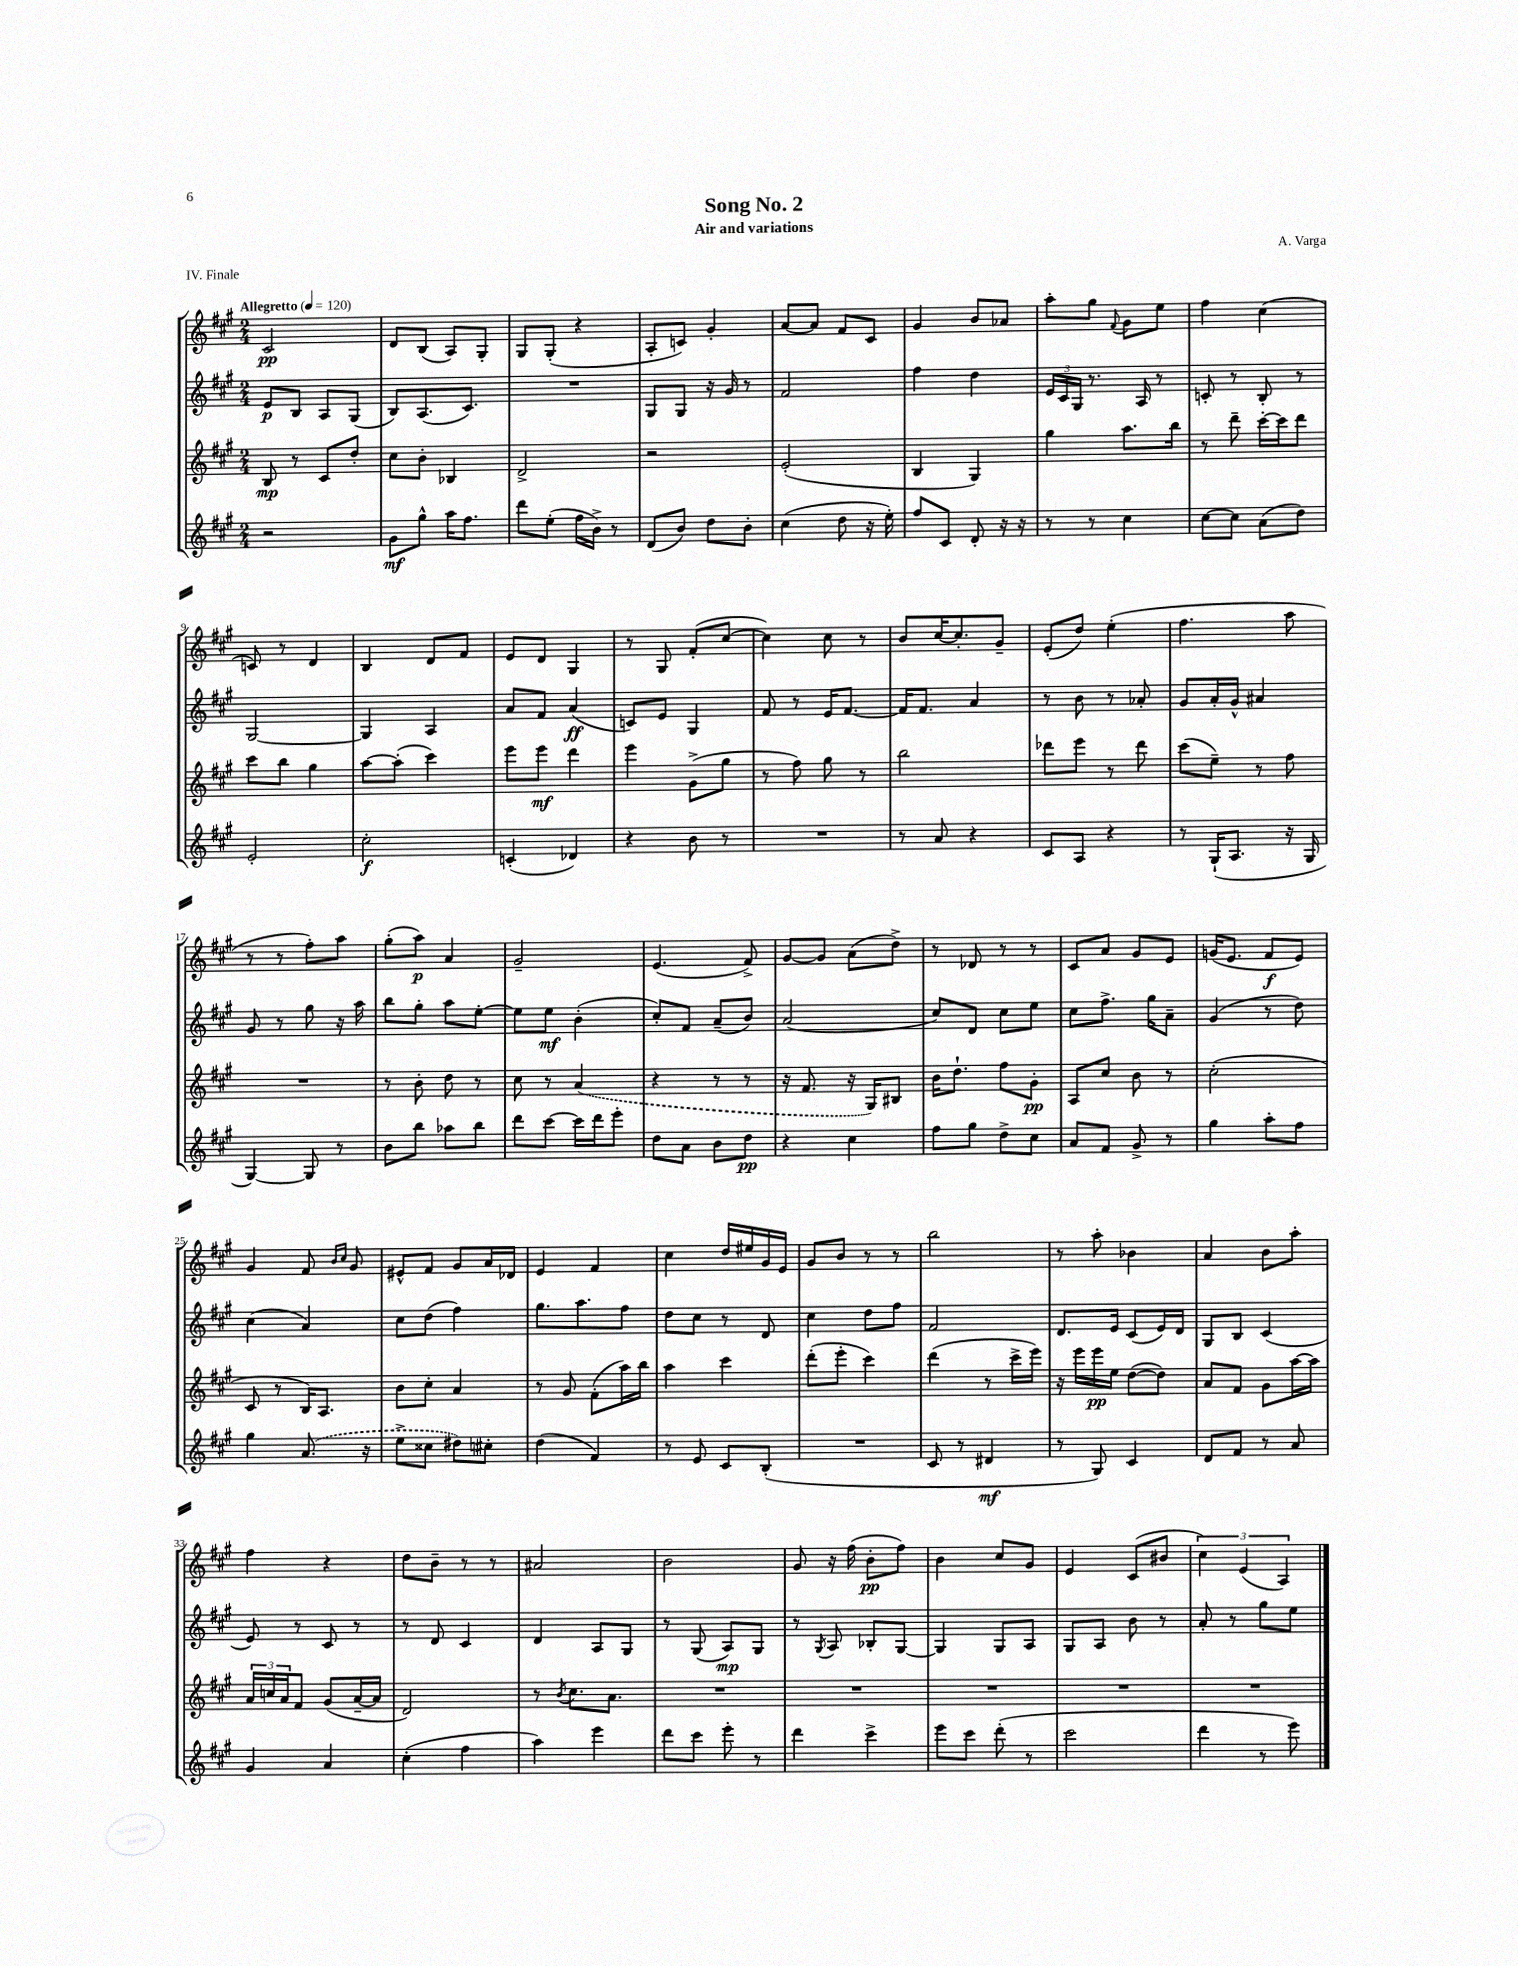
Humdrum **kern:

**kern	**dynam	**kern	**dynam	**kern	**dynam	**kern	**dynam
*part4	*part4	*part3	*part3	*part2	*part2	*part1	*part1
*staff4	*staff4	*staff3	*staff3	*staff2	*staff2	*staff1	*staff1
*clefG2	*	*clefG2	*	*clefG2	*	*clefG2	*
*k[f#c#g#]	*	*k[f#c#g#]	*	*k[f#c#g#]	*	*k[f#c#g#]	*
*M2/4	*	*M2/4	*	*M2/4	*	*M2/4	*
*MM120	*	*MM120	*	*MM120	*	*MM120	*
=1	=1	=1	=1	=1	=1	=1	=1
!	!	!	!	!	!	!LO:TX:a:B:t=Allegretto	!
2r	.	8B/	mp	8e/L	p	2c#/	pp
.	.	8r	.	8B/J	.	.	.
.	.	8c#/L	.	8A/L	.	.	.
.	.	8dd'/J	.	(8G#/J	.	.	.
=2	=2	=2	=2	=2	=2	=2	=2
8g#\L	mf	8cc#\L	.	8B/L)	.	8d/L	.
8gg#^^\J	.	8b'\J	.	(8.A/	.	(8B/J	.
16aa\KL	.	4B-X/	.	.	.	8A/L)	.
8.ff#\J	.	.	.	8.c#/J)	.	.	.
.	.	.	.	.	.	8G#'/J	.
=3	=3	=3	=3	=3	=3	=3	=3
8ddd\L	.	2d^/	.	2r	.	8G#/L	.
(8ee'\J	.	.	.	.	.	(8G#'/J	.
16ff#\LL	.	.	.	.	.	4r	.
16b^\JJ)	.	.	.	.	.	.	.
8r	.	.	.	.	.	.	.
=4	=4	=4	=4	=4	=4	=4	=4
(8d/L	.	2r	.	8G#/L	.	8A'/L	.
8b/J)	.	.	.	8G#/J	.	8cn/J)	.
8dd\L	.	.	.	16r	.	4g#'/	.
.	.	.	.	16g#/	.	.	.
8b'\J	.	.	.	8r	.	.	.
=5	=5	=5	=5	=5	=5	=5	=5
(4cc#\	.	(2e'/	.	2f#/	.	[8a/L	.
.	.	.	.	.	.	8a/J]	.
8dd\	.	.	.	.	.	8f#/L	.
16r	.	.	.	.	.	8c#/J	.
16ee'\)	.	.	.	.	.	.	.
=6	=6	=6	=6	=6	=6	=6	=6
8ff#/L	.	4B/	.	4ff#\	.	4g#/	.
8c#/J	.	.	.	.	.	.	.
8d'/	.	4G#/)	.	4dd\	.	8b/L	.
16r	.	.	.	.	.	8a-X/J	.
16r	.	.	.	.	.	.	.
=7	=7	=7	=7	=7	=7	=7	=7
8r	.	4gg#\	.	24e/LL	.	8aa'\L	.
.	.	.	.	24c#/	.	.	.
.	.	.	.	24G#/JJ	.	.	.
8r	.	.	.	8.r	.	8gg#\J	.
.	.	.	.	.	.	8qqf#/	.
4cc#\	.	8.aa\L	.	.	.	8g#\L	.
.	.	.	.	16A/	.	.	.
.	.	.	.	8r	.	8ee\J	.
.	.	16bb\Jk	.	.	.	.	.
=8	=8	=8	=8	=8	=8	=8	=8
[8cc#\L	.	8r	.	8cn'/	.	4ff#\	.
8cc#\J]	.	8ddd~\	.	8r	.	.	.
(8a\L	.	[16ccc#'\LL	.	8B'/	.	(4cc#\	.
.	.	16ccc#\J]	.	.	.	.	.
8dd\J)	.	8ddd\J	.	8r	.	.	.
!!LO:LB:g=z
=9	=9	=9	=9	=9	=9	=9	=9
2e'/	.	8ccc#\L	.	[2G#/	.	8cn/)	.
.	.	8bb\J	.	.	.	8r	.
.	.	4gg#\	.	.	.	4d/	.
=10	=10	=10	=10	=10	=10	=10	=10
2cc#'\	f	[8aa\L	.	4G#/]	.	4B/	.
.	.	(8aa'\J]	.	.	.	.	.
.	.	4ccc#\)	.	4A/	.	8d/L	.
.	.	.	.	.	.	8f#/J	.
=11	=11	=11	=11	=11	=11	=11	=11
(4cn'/	.	8eee\L	.	8a/L	.	8e/L	.
.	.	8eee\J	mf	8f#/J	.	8d/J	.
4d-X/)	.	4ddd\	.	(4a/	ff	4G#/	.
=12	=12	=12	=12	=12	=12	=12	=12
4r	.	4eee\	.	8cn/L)	.	8r	.
.	.	.	.	8e/J	.	8G#/	.
8b\	.	(8g#^\L	.	4G#/	.	(8f#'/L	.
8r	.	8gg#\J	.	.	.	[8cc#/J	.
=13	=13	=13	=13	=13	=13	=13	=13
2r	.	8r	.	8f#/	.	4cc#\])	.
.	.	8ff#\)	.	8r	.	.	.
.	.	8gg#\	.	16e/KL	.	8cc#\	.
.	.	.	.	[8.f#/J	.	.	.
.	.	8r	.	.	.	8r	.
=14	=14	=14	=14	=14	=14	=14	=14
8r	.	2bb\	.	16f#/KL]	.	8b/L	.
.	.	.	.	8.f#/J	.	.	.
8a/	.	.	.	.	.	[16cc#/K	.
.	.	.	.	.	.	8.cc#'/]	.
4r	.	.	.	4a/	.	.	.
.	.	.	.	.	.	8g#~/J	.
=15	=15	=15	=15	=15	=15	=15	=15
8c#/L	.	8ddd-X\L	.	8r	.	(8e'/L	.
8A/J	.	8eee\J	.	8b\	.	8dd/J)	.
4r	.	8r	.	8r	.	(4ee'\	.
.	.	8ddd-\	.	8a-X'/	.	.	.
=16	=16	=16	=16	=16	=16	=16	=16
8r	.	(8ccc#\L	.	8g#/L	.	4.ff#\	.
(16G#`/KL	.	8ee~\J)	.	16a'/L	.	.	.
8.A/J	.	.	.	16g#^^/JJ	.	.	.
.	.	8r	.	4a#X/	.	.	.
16r	.	8ff#\	.	.	.	8aa\	.
16G#/	.	.	.	.	.	.	.
!!LO:LB:g=z
=17	=17	=17	=17	=17	=17	=17	=17
[4G#/)	.	2r	.	8g#/	.	8r	.
.	.	.	.	8r	.	8r	.
8G#/]	.	.	.	8gg#\	.	8ff#'\L)	.
8r	.	.	.	16r	.	8aa\J	.
.	.	.	.	16aa\	.	.	.
=18	=18	=18	=18	=18	=18	=18	=18
8b\L	.	8r	.	8bb\L	.	(8gg#'\L	.
8bb\J	.	8b'\	.	8gg#'\J	.	8aa\J)	p
8aa-X\L	.	8dd\	.	8aa\L	.	4a/	.
8bb\J	.	8r	.	[8ee'\J	.	.	.
=19	=19	=19	=19	=19	=19	=19	=19
8ddd\L	.	8cc#\	.	8ee\L]	.	2g#~/	.
[8ccc#\J	.	8r	.	8ee\J	mf	.	.
16ccc#\LL]	.	(4a/	.	(4b'\	.	.	.
16ddd\J	.	.	.	.	.	.	.
8eee'\J	.	.	.	.	.	.	.
=20	=20	=20	=20	=20	=20	=20	=20
8dd\L	.	4r	.	8cc#'/L)	.	(4.e/	.
8a\J	.	.	.	8f#/J	.	.	.
8b\L	.	8r	.	(8a~/L	.	.	.
8dd\J	pp	8r	.	8b/J)	.	8f#^/)	.
=21	=21	=21	=21	=21	=21	=21	=21
4r	.	16r	.	(2a/	.	[8g#/L	.
.	.	8.f#/	.	.	.	.	.
.	.	.	.	.	.	8g#/J]	.
4cc#\	.	16r	.	.	.	(8a\L	.
.	.	16G#/KL)	.	.	.	.	.
.	.	8B#X/J	.	.	.	8dd^\J)	.
=22	=22	=22	=22	=22	=22	=22	=22
8ff#\L	.	16b\KL	.	8cc#/L)	.	8r	.
.	.	8.dd`\J	.	.	.	.	.
8gg#\J	.	.	.	8d/J	.	8d-X/	.
8dd^\L	.	8ff#\L	.	8cc#\L	.	8r	.
8cc#\J	.	8g#'\J	pp	8ee\J	.	8r	.
=23	=23	=23	=23	=23	=23	=23	=23
8a/L	.	8A/L	.	8cc#\L	.	8c#/L	.
8f#/J	.	8cc#/J	.	8.ff#^\J	.	8a/J	.
8g#^/	.	8b\	.	.	.	8g#/L	.
.	.	.	.	16gg#\KL	.	.	.
8r	.	8r	.	8a~\J	.	8e/J	.
=24	=24	=24	=24	=24	=24	=24	=24
4gg#\	.	(2cc#'\	.	(4g#/	.	(16gn/KL	.
.	.	.	.	.	.	8.e/J	.
8aa'\L	.	.	.	8r	.	8f#/L	f
8ff#\J	.	.	.	8dd\)	.	8e/J)	.
!!LO:LB:g=z
=25	=25	=25	=25	=25	=25	=25	=25
4gg#\	.	8c#/	.	(4cc#\	.	4g#/	.
.	.	8r	.	.	.	.	.
(8.a/	.	16B/KL)	.	4a/)	.	8f#/	.
.	.	8.A/J	.	.	.	.	.
.	.	.	.	.	.	16qqb/LL	.
.	.	.	.	.	.	16qqcc#/JJ	.
.	.	.	.	.	.	8g#/	.
16r	.	.	.	.	.	.	.
=26	=26	=26	=26	=26	=26	=26	=26
8ee^\L	.	8b\L	.	8cc#\L	.	8e#X^^/L	.
8cc##X\J	.	8cc#'\J	.	(8dd\J	.	8f#/J	.
8dd#X\L)	.	4a/	.	4ff#\)	.	8g#/L	.
8cc#X'\J	.	.	.	.	.	16a/L	.
.	.	.	.	.	.	16d-X/JJ	.
=27	=27	=27	=27	=27	=27	=27	=27
(4dd\	.	8r	.	8.gg#\L	.	4e/	.
.	.	8g#/	.	.	.	.	.
.	.	.	.	8.aa\	.	.	.
4f#/)	.	(8f#'\L	.	.	.	4f#/	.
.	.	16aa\L)	.	8ff#\J	.	.	.
.	.	16bb\JJ	.	.	.	.	.
=28	=28	=28	=28	=28	=28	=28	=28
8r	.	4aa\	.	8dd\L	.	4cc#\	.
8e/	.	.	.	8cc#\J	.	.	.
8c#/L	.	4ccc#\	.	8r	.	16dd/LL	.
.	.	.	.	.	.	16ee#X/	.
(8B'/J	.	.	.	8d/	.	16g#/	.
.	.	.	.	.	.	16e/JJ	.
=29	=29	=29	=29	=29	=29	=29	=29
2r	.	(8ddd'\L	.	4cc#\	.	8g#/L	.
.	.	8eee'\J	.	.	.	8b/J	.
.	.	4ccc#\)	.	8dd\L	.	8r	.
.	.	.	.	8ff#\J	.	8r	.
=30	=30	=30	=30	=30	=30	=30	=30
8c#/	.	(4ddd\	.	2f#/	.	2bb\	.
8r	.	.	.	.	.	.	.
4d#X/	mf	8r	.	.	.	.	.
.	.	16ccc#^\LL	.	.	.	.	.
.	.	16eee\JJ)	.	.	.	.	.
=31	=31	=31	=31	=31	=31	=31	=31
8r	.	16r	.	8.d/L	.	8r	.
.	.	16eee\LL	.	.	.	.	.
8G#/)	.	16eee\	pp	.	.	8aa'\	.
.	.	16ee\JJ	.	16e/Jk	.	.	.
4c#/	.	([8dd\L	.	(8c#/L	.	4b-X\	.
.	.	8dd\J])	.	16e/L)	.	.	.
.	.	.	.	16d/JJ	.	.	.
=32	=32	=32	=32	=32	=32	=32	=32
8d/L	.	8a/L	.	8G#/L	.	4a/	.
8f#/J	.	8f#/J	.	8B/J	.	.	.
8r	.	8g#\L	.	(4c#/	.	8b\L	.
8a/	.	[16aa\L	.	.	.	8aa'\J	.
.	.	16aa\JJ]	.	.	.	.	.
!!LO:LB:g=z
=33	=33	=33	=33	=33	=33	=33	=33
4g#/	.	24a/LL	.	8e/)	.	4ff#\	.
.	.	24ccn/	.	.	.	.	.
.	.	24a/J	.	.	.	.	.
.	.	8f#/J	.	8r	.	.	.
4a/	.	(8g#/L	.	8c#/	.	4r	.
.	.	[16a~/L	.	8r	.	.	.
.	.	16a/JJ]	.	.	.	.	.
=34	=34	=34	=34	=34	=34	=34	=34
(4cc#'\	.	2d/)	.	8r	.	8dd\L	.
.	.	.	.	8d/	.	8b~\J	.
4ff#\	.	.	.	4c#/	.	8r	.
.	.	.	.	.	.	8r	.
=35	=35	=35	=35	=35	=35	=35	=35
4aa\)	.	8r	.	4d/	.	2a#X/	.
.	.	8qb/	.	.	.	.	.
.	.	8.cc#\L	.	.	.	.	.
4eee\	.	.	.	8A/L	.	.	.
.	.	8.a\J	.	.	.	.	.
.	.	.	.	8G#/J	.	.	.
=36	=36	=36	=36	=36	=36	=36	=36
8ddd\L	.	2r	.	8r	.	2b\	.
8ccc#\J	.	.	.	(8G#/	.	.	.
8eee'\	.	.	.	8A/L)	mp	.	.
8r	.	.	.	8G#/J	.	.	.
=37	=37	=37	=37	=37	=37	=37	=37
4ddd\	.	2r	.	8r	.	8g#/	.
.	.	.	.	8qG#/	.	.	.
.	.	.	.	8A/	.	16r	.
.	.	.	.	.	.	(16ff#\	.
4ccc#^\	.	.	.	8B-X'/L	.	8b'\L	pp
.	.	.	.	[8G#/J	.	8ff#\J)	.
=38	=38	=38	=38	=38	=38	=38	=38
8eee\L	.	2r	.	4G#/]	.	4b\	.
8ccc#\J	.	.	.	.	.	.	.
(8ddd'\	.	.	.	8G#/L	.	8cc#/L	.
8r	.	.	.	8A/J	.	8g#/J	.
=39	=39	=39	=39	=39	=39	=39	=39
2ccc#\	.	2r	.	8G#/L	.	4e/	.
.	.	.	.	8A/J	.	.	.
.	.	.	.	8b\	.	(8c#/L	.
.	.	.	.	8r	.	8b#X/J	.
=40	=40	=40	=40	=40	=40	=40	=40
4ddd\	.	2r	.	8a'/	.	6cc#\)	.
.	.	.	.	8r	.	.	.
.	.	.	.	.	.	(6e/	.
8r	.	.	.	8gg#\L	.	.	.
.	.	.	.	.	.	6A/)	.
8eee\)	.	.	.	8ee\J	.	.	.
==	==	==	==	==	==	==	==
*-	*-	*-	*-	*-	*-	*-	*-
